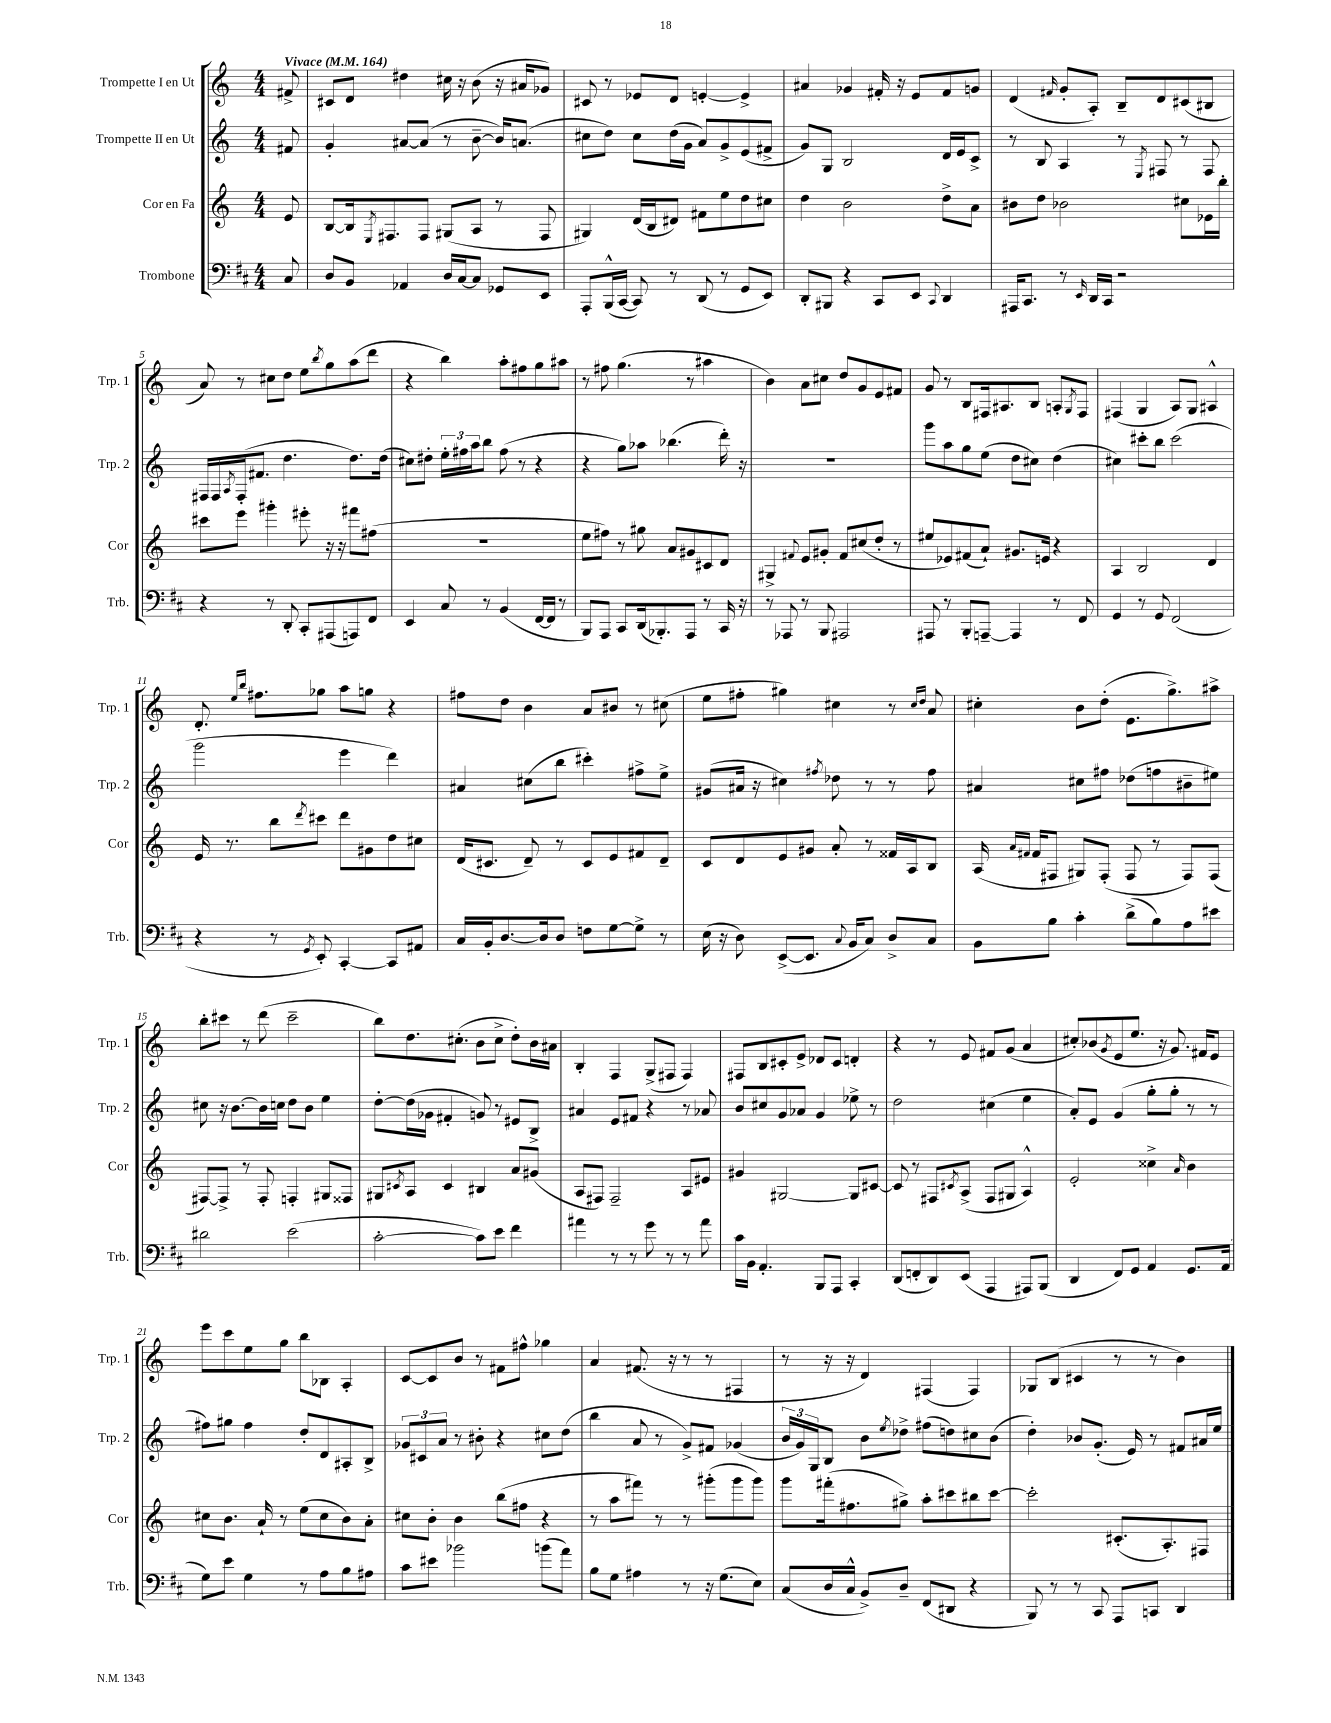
<<
\new StaffGroup <<
\new Staff = "s0" \with { instrumentName = "Trompette I en Ut" shortInstrumentName = "Trp. 1" } {
    \clef treble \key c \major \numericTimeSignature \time 4/4 \partial 8 \tempo "Vivace" 4 = 164
    fis'8-> |
    cis'8 d'8 dis''4 cis''16 r16 b'8( r16 ais'16 ges'8) |
    cis'8 r8 ees'8 d'8 e'4~-. e'4-> |
    ais'4 ges'4 fis'16-. r16 e'8 fis'8 g'8 |
    d'4( \grace { fis'16 } g'8-. a8-.) b8-- d'8 cis'8( bis8 |
    a'8) r8 cis''8 d''8 e''8 \acciaccatura { b''8 } g''8 a''8( d'''8 |
    r4 b''4) a''8-. fis''8 g''8 ais''8 |
    r8 fis''8 g''4.( r8 ais''4 |
    b'4) a'8 cis''8 d''8 g'8 e'8 fis'8 |
    g'8 r8 b8 fis16 ais8. b8 a8-. \acciaccatura { g8 } fis8 |
    fis4( g4 a8) g8 ais4-^ |
    d'8.-. \grace { e''16 b''16 } fis''8. ges''8 a''8 g''8 r4 |
    fis''8 d''8 b'4 a'8 bis'8 r8 cis''8( |
    e''8 fis''8-. gis''4) cis''4 r8 \grace { cis''16 d''16 } a'8 |
    cis''4-. b'8 d''8-.( e'8. g''8.->) ais''8-> |
    b''8-. cis'''8 r8 d'''8( cis'''2-- |
    b''8) d''8. cis''8.-.( b'8 cis''8-> d''8-.) b'16 ais'16 |
    b4-. f4 g8->( fis8 fis4) |
    fis8 b8 cis'8-. e'8-> des'8 cis'8 d'4-. |
    r4 r8 e'8 fis'8 g'8( a'4 |
    cis''8-.) bes'8( \acciaccatura { g'8 } e'8 e''8. r16 g'8.) fis'16 e'8 |
    e'''8 c'''8 e''8 g''8 b''8 bes8 a4-. |
    c'8~ c'8 b'8 r8 fis'8 fis''8-^ ges''4 |
    a'4 fis'8.( r16 r8 r8 fis4 |
    r8 r16 r16 d'4) fis4( fis4) |
    ges8 b8( cis'4 r8 r8 b'4) \bar "|." |
}
\new Staff = "s1" \with { instrumentName = "Trompette II en Ut" shortInstrumentName = "Trp. 2" } {
    \clef treble \key c \major \numericTimeSignature \time 4/4 \partial 8
    fis'8 |
    g'4-. ais'8~ ais'8( r8 b'8~-- b'16) a'8.( |
    cis''8 d''8) cis''8 d''16( g'16 a'8) g'8-> e'8( fis'8-> |
    g'8) g8 b2 d'16 e'16 c'8-> |
    r8 b8 a4 r8 \acciaccatura { e8 } fis8 r8 fis8 |
    fis16 fis16 \acciaccatura { a8 } fis16-.( fis'8. d''4. d''8.) d''16( |
    cis''8) dis''8-. \tuplet 3/2 { e''16-. fis''16 a''16 } b''8 fis''8( r8 r4 |
    r4 g''8) aes''8 bes''4.( d'''16-.) r16 |
    R1 |
    g'''8 a''8 g''8 e''8( d''8 cis''8) d''4( |
    cis''4) cis'''8-. b''8 cis'''2( |
    g'''2 e'''4 d'''4) |
    ais'4 cis''8( b''8 cis'''4-.) fis''8-> e''8-> |
    gis'8( ais'16 r16 cis''4) \acciaccatura { fis''8 } des''8 r8 r8 fis''8 |
    ais'4 cis''8 fis''8 des''8( f''8 bis'8-- eis''8) |
    cis''8 r16 b'8.~ b'16 c''16 d''8 b'8 e''4 |
    d''8~-. d''16( ges'16 fis'4-. g'8) r8 eis'8 b8-> |
    ais'4 e'8 fis'8 r4 r8 aes'8 |
    b'8 cis''8 g'8 aes'8 g'4 ees''8-> r8 |
    d''2 cis''4( e''4 |
    a'8-.) e'8 g'4( g''8-. g''8-. r8 r8 |
    fis''8) gis''8 fis''4 d''8-. d'8 ais8-. b8-> |
    \tuplet 3/2 { ges'8 cis'8 a'8 } r8 bis'8-. r4 cis''8 d''8( |
    b''4 a'8 r8 g'8->) fis'8 ges'4( |
    \tuplet 3/2 { b'16 g'16) g16 } b8 b'8 \acciaccatura { e''8 } des''8-> fis''8( d''8) cis''8 b'8( |
    d''4-.) bes'8 g'8.-.( e'16) r8 fis'8 ais'16 e''16 \bar "|." |
}
\new Staff = "s2" \with { instrumentName = "Cor en Fa" shortInstrumentName = "Cor" } {
    \clef treble \key c \major \numericTimeSignature \time 4/4 \partial 8
    e'8 |
    b8~ b16 \acciaccatura { e8 } fis8. fis8 gis8( a8 r8 fis8 |
    gis4) d'16( b16 dis'8) fis'8 e''8 d''8 cis''8 |
    d''4 b'2 d''8-> a'8 |
    bis'8 d''8 bes'2 cis''8 ees'16 b''16-. |
    cis'''8 e'''8 gis'''4-. eis'''8-. r16 r16 fis'''8 fis''8( |
    R1 |
    e''8 fis''8) r8 gis''8 a'8 gis'8 cis'8 d'8 |
    gis4-> \appoggiatura { fis'8 } e'8 gis'8-. fis'8 cis''8( d''8-. r8 |
    eis''8 ees'8) fis'8( a'8-!) gis'8. e'16 r4 |
    a4 b2 d'4 |
    e'16 r8. b''8 \acciaccatura { d'''8 } cis'''8 d'''8 gis'8 d''8 cis''8 |
    d'16( cis'8. d'8--) r8 cis'8 e'8 fis'8 d'8-- |
    c'8 d'8 e'8 gis'8 a'8-. r8 fisis'16 a16 b8 |
    a16( \grace { a'16 fis'16 } fis'16 fis8 gis8) fis8-.( fis8 r8 fis8) fis8( |
    fis8~) fis8-> r8 fis8-. f4-. gis8 fisis8 |
    gis8 \acciaccatura { cis'8 } a8 cis'4 bis4 a'8 gis'8( |
    a8 fis8) fis2-- a8 eis'8 |
    gis'4 gis2~ gis8 cis'8~ |
    cis'8 r8 fis8 \acciaccatura { cis'8 } a8->( fis8 gis8 a4-^) |
    e'2-. cisis''4-> \grace { a'16 } b'4 |
    cis''8 b'8. a'16-! r8 e''8( cis''8 b'8) a'8-. |
    cis''8 b'8-. b'4 b''8( fis''8 r4 |
    r8 a''8 fis'''8) r8 r8 gis'''8-.( gis'''8 gis'''8) |
    g'''8 fis'''16-.( fis''8. gis''8->) a''8-. cis'''8 bis''8 cis'''8~ |
    cis'''2-. cis'8.-.( a8.-.) fis8 \bar "|." |
}
\new Staff = "s3" \with { instrumentName = "Trombone" shortInstrumentName = "Trb." } {
    \clef bass \key d \major \numericTimeSignature \time 4/4 \partial 8
    cis8 |
    d8 b,8 aes,4 d16 cis16~ cis8 ges,8 e,8 |
    a,,8-. b,,16-^( cis,16~ cis,8) r8 d,8( r8 g,8 e,8) |
    d,8-. bis,,8 r4 cis,8 e,8 \appoggiatura { cis,8 } d,4 |
    ais,,16 cis,8. r8 \grace { e,16 } d,16 cis,16 r2 |
    r4 r8 d,8-. cis,8-. ais,,8( a,,8) fis,8 |
    e,4 cis8 r8 b,4( fis,16~ fis,16 r8 |
    b,,8) a,,8 cis,8 d,16( bes,,8.-.) a,,8 r8 cis,16 r16 |
    r8 aes,,8 r8 b,,8 ais,,2 |
    ais,,8 r8 b,,8-. a,,8~-- a,,4 r8 fis,8 |
    g,4 r8 g,8 fis,2( |
    r4 r8 \acciaccatura { g,8 } e,8-.) cis,4~-. cis,8 ais,8 |
    cis16 b,16-. d8.~ d16 d8 f8 g8~ g8-> r8 |
    e16( r16 d8) e,8~->( e,8. \appoggiatura { cis8 } b,16 cis8) d8-> cis8 |
    b,8 b8 cis'4-. d'8->( b8) a8 eis'8 |
    dis'2 e'2( |
    cis'2~-. cis'8) e'8 fis'4 |
    ais'4 r8 r8 g'8 r8 r8 ais'8 |
    cis'16 b,16 a,4.-. b,,8 a,,8 cis,4-. |
    d,8( f,8-. d,8) e,8( a,,4 ais,,8) b,,8( |
    d,4 fis,8) g,8 a,4 g,8. a,16( |
    g8) e'8 g4 r8 a8 b8 ais8 |
    cis'8 eis'8 bes'2 b'8( a'8) |
    b8 g8 ais4 r8 r16 g8.( e8) |
    cis8( d16 cis16-^ b,8->) d8-- fis,8( dis,8 r4 |
    b,,8) r8 r8 cis,8 a,,8 c,8 d,4 \bar "|." |
}
>>
>>
